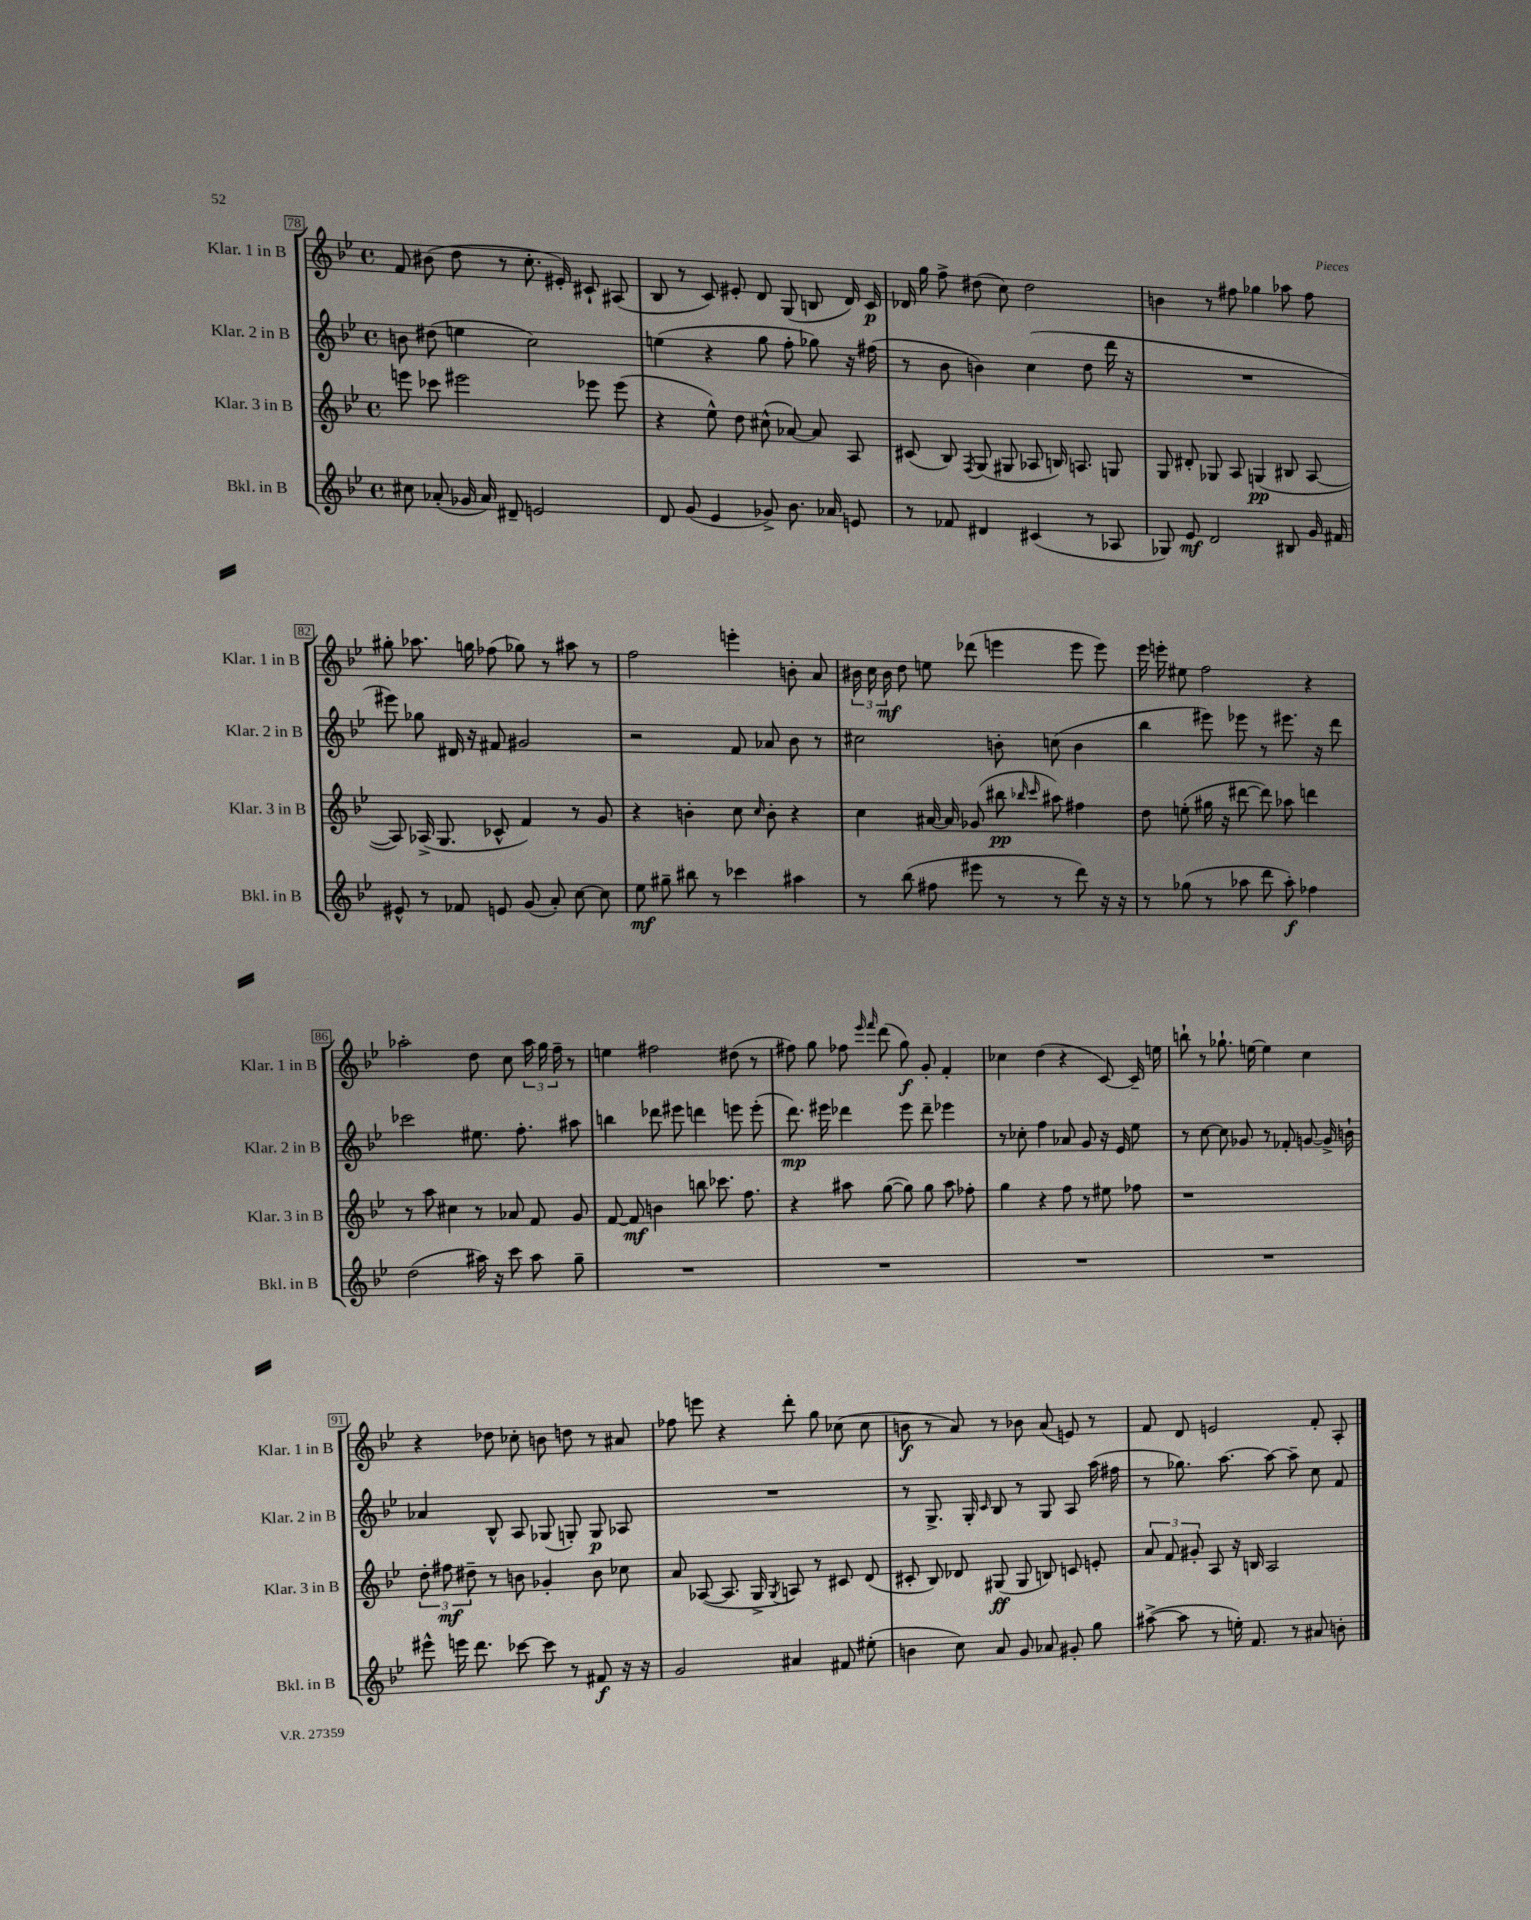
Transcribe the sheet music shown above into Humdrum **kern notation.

**kern	**dynam	**kern	**dynam	**kern	**dynam	**kern	**dynam
*part4	*part4	*part3	*part3	*part2	*part2	*part1	*part1
*staff4	*staff4	*staff3	*staff3	*staff2	*staff2	*staff1	*staff1
*I"Bkl. in B	*	*I"Klar. 3 in B	*	*I"Klar. 2 in B	*	*I"Klar. 1 in B	*
*I'Bkl. in B	*	*I'Klar. 3 in B	*	*I'Klar. 2 in B	*	*I'Klar. 1 in B	*
*clefG2	*	*clefG2	*	*clefG2	*	*clefG2	*
*k[b-e-]	*	*k[b-e-]	*	*k[b-e-]	*	*k[b-e-]	*
*M4/4	*	*M4/4	*	*M4/4	*	*M4/4	*
*met(c)	*	*met(c)	*	*met(c)	*	*met(c)	*
=78	=78	=78	=78	=78	=78	=78	=78
8cc#X\	.	8eeen\	.	8bn\	.	8f/	.
(8a-X'/	.	8ccc-X\	.	(8dd#X\	.	(8b#X\	.
16g-X/	.	2eee#X\	.	4een\	.	8dd\	.
16a-/)	.	.	.	.	.	.	.
8d#X~/	.	.	.	.	.	8r	.
2en/	.	.	.	2cc\)	.	8.cc'\	.
.	.	.	.	.	.	16e#X'/)	.
.	.	8eee-X\	.	.	.	8c#X`/	.
.	.	(8eee-\	.	.	.	(8A#X/	.
=79	=79	=79	=79	=79	=79	=79	=79
8d/	.	4r	.	(4een\	.	8B-/	.
(8g/	.	.	.	.	.	8r	.
4e-/	.	8ee-^^\)	.	4r	.	8c/)	.
.	.	8dd\	.	.	.	8e#X'/	.
8g-X^/)	.	(8cc#X^^\	.	8gg\	.	8d/	.
8.b-\	.	[8a-X/)	.	8ff'\	.	(8G/	.
.	.	8a-/]	.	8gg-X\)	.	8Bn/	.
16a-X/	.	.	.	.	.	.	.
8en/	.	8A/	.	16r	.	16d/)	.
.	.	.	.	(16ff#X\	.	16c/	p
=80	=80	=80	=80	=80	=80	=80	=80
8r	.	(8c#X/	.	8r	.	16d-X/	.
.	.	.	.	.	.	16gg\	.
8f-X/	.	8B-/)	.	8b-\	.	8ff^\	.
.	.	8qF/	.	.	.	.	.
4d#X/	.	(8G/	.	4bn\)	.	(8dd#X\	.
.	.	8G#X/	.	.	.	8cc\)	.
(4c#X/	.	8A-X/	.	(4cc\	.	2dd#\	.
.	.	16Bn/)	.	.	.	.	.
.	.	8.An/	.	.	.	.	.
8r	.	.	.	8dd\	.	.	.
8A-X/	.	8Gn/	.	16ddd\	.	.	.
.	.	.	.	16r	.	.	.
=81	=81	=81	=81	=81	=81	=81	=81
8G-X/)	.	8G/	.	1r	.	4bn\	.
8e-/	mf	8d#X'/	.	.	.	.	.
2d/	.	8G-X/	.	.	.	8r	.
.	.	8A/	.	.	.	8ff#X\	.
.	.	(4Gn/	pp	.	.	4gg-X\	.
8B#X/	.	8B#X/	.	.	.	8aa-X\	.
16g/	.	[8A/	.	.	.	8ff#\	.
16f#X/	.	.	.	.	.	.	.
!!LO:LB:g=z
=82	=82	=82	=82	=82	=82	=82	=82
8e#X^^/	.	8A/])	.	8eee#X\)	.	8gg#X'\	.
8r	.	(16A-X^/	.	8gg-X\	.	8.aa-X\	.
.	.	8.G/	.	.	.	.	.
8f-X/	.	.	.	16d#X/	.	.	.
.	.	.	.	16r	.	16ggn\	.
8en/	.	8c-X^^/	.	8f#X/	.	(8ff-X\	.
(8g/	.	4f/)	.	2g#X/	.	8gg-X\)	.
8a'/)	.	.	.	.	.	8r	.
[8cc\	.	8r	.	.	.	8aa#X\	.
8cc\]	.	8g/	.	.	.	8r	.
=83	=83	=83	=83	=83	=83	=83	=83
8ee-\	mf	4r	.	2r	.	2ff\	.
8gg#X~\	.	.	.	.	.	.	.
8bb#X\	.	4bn'\	.	.	.	.	.
8r	.	.	.	.	.	.	.
4ccc-X\	.	8cc\	.	8f/	.	4eeen'\	.
.	.	16qqcc/	.	.	.	.	.
.	.	8b'\	.	8a-X/	.	.	.
4aa#X\	.	4r	.	8b-\	.	8bn'\	.
.	.	.	.	8r	.	8a/	.
=84	=84	=84	=84	=84	=84	=84	=84
8r	.	4cc\	.	2cc#X\	.	24b#X\	.
.	.	.	.	.	.	24cc\	.
.	.	.	.	.	.	24b#\	mf
(8bb-\	.	.	.	.	.	8dd\	.
8ff#X\	.	[16a#X/	.	.	.	8een\	.
.	.	16a#/]	.	.	.	.	.
8eee#X\	.	(8g-X/	.	.	.	(8ddd-X\	.
8r	.	8bb#X\	pp	8bn'\	.	4eeen\	.
.	.	16qqbb-X/	.	.	.	.	.
.	.	16qqccc/	.	.	.	.	.
8r	.	8aa#X\)	.	(8ccn\	.	.	.
8ddd\)	.	4ff#X\	.	4b\	.	8eee\	.
16r	.	.	.	.	.	8eee\)	.
16r	.	.	.	.	.	.	.
=85	=85	=85	=85	=85	=85	=85	=85
8r	.	8dd\	.	4bb-\	.	16eee-\	.
.	.	.	.	.	.	16eeen'\	.
(8gg-X\	.	(8een'\	.	.	.	8ee#X\	.
8r	.	16gg#X\	.	8eee#X\)	.	2ff\	.
.	.	16r	.	.	.	.	.
8aa-X\	.	[8ddd#X\	.	8eee-X\	.	.	.
8ddd\	.	8ddd#\])	.	8r	.	.	.
8aa-'\)	f	8aa-X\	.	8.eee#X\	.	.	.
4ff-X\	.	4dddn\	.	.	.	4r	.
.	.	.	.	16r	.	.	.
.	.	.	.	8ddd\	.	.	.
!!LO:LB:g=z
=86	=86	=86	=86	=86	=86	=86	=86
(2dd\	.	8r	.	2ccc-X\	.	2aa-X'\	.
.	.	8aa\	.	.	.	.	.
.	.	4cc#X\	.	.	.	.	.
16aa#X\)	.	8r	.	8.ee#X\	.	8dd\	.
16r	.	.	.	.	.	.	.
8ccc\	.	8a-X/	.	.	.	8cc\	.
.	.	.	.	8.ff'\	.	.	.
8aa#\	.	8f/	.	.	.	24aa-\	.
.	.	.	.	.	.	24gg\	.
.	.	.	.	.	.	24ff~\	.
8gg~\	.	8g/	.	8aa#X\	.	8r	.
=87	=87	=87	=87	=87	=87	=87	=87
1r	.	[8f/	.	4bbn\	.	4een\	.
.	.	8f/]	mf	.	.	.	.
.	.	4bn\	.	8ddd-X\	.	2ff#X\	.
.	.	.	.	8eee#X\	.	.	.
.	.	8bbn\	.	4dddn\	.	.	.
.	.	8.ccc-X\	.	.	.	.	.
.	.	.	.	8eeen\	.	(8dd#X\	.
.	.	8.ff\	.	.	.	.	.
.	.	.	.	(8eee'\	.	8r	.
=88	=88	=88	=88	=88	=88	=88	=88
1r	.	4r	.	8.ddd\)	mp	8ff#X\)	.
.	.	.	.	.	.	8gg\	.
.	.	.	.	16eee#X\	.	.	.
.	.	8aa#X\	.	4ddd-X\	.	8ff-X\	.
.	.	.	.	.	.	16qqeee-/	.
.	.	.	.	.	.	16qqfff/	.
.	.	([8gg\	.	.	.	(8ddd\	.
.	.	8gg\])	.	8eee#\	.	8gg\)	f
.	.	8gg\	.	8ddd-~\	.	8g'/	.
.	.	8aa#\	.	4eee-X\	.	4f'/	.
.	.	8ff-X'\	.	.	.	.	.
=89	=89	=89	=89	=89	=89	=89	=89
1r	.	4gg\	.	8r	.	4cc-X\	.
.	.	.	.	8cc-X'\	.	.	.
.	.	4r	.	4ff\	.	(4dd\	.
.	.	8ff\	.	8a-X/	.	4r	.
.	.	8r	.	8g/	.	.	.
.	.	8ee#X\	.	16r	.	[8c/)	.
.	.	.	.	16e-/	.	.	.
.	.	8ff-X\	.	8ee-\	.	16c~/]	.
.	.	.	.	.	.	16een\	.
=90	=90	=90	=90	=90	=90	=90	=90
1r	.	1r	.	8r	.	8bbn`\	.
.	.	.	.	[8cc\	.	8r	.
.	.	.	.	8cc\]	.	8.gg-X`\	.
.	.	.	.	8g-X/	.	.	.
.	.	.	.	.	.	[16een\	.
.	.	.	.	8r	.	4ee\]	.
.	.	.	.	8f-X'/	.	.	.
.	.	.	.	[8gn/	.	4cc\	.
.	.	.	.	16g^/]	.	.	.
.	.	.	.	16bn`\	.	.	.
!!LO:LB:g=z
=91	=91	=91	=91	=91	=91	=91	=91
8eee#X^^\	.	12dd'\	.	4a-X/	.	4r	.
.	.	12ff#X\	mf	.	.	.	.
16eeen\	.	.	.	.	.	.	.
.	.	12dd#X~\	.	.	.	.	.
8.ddd\	.	.	.	.	.	.	.
.	.	8r	.	8B-^^/	.	8dd-X\	.
[8ccc-X\	.	8bn\	.	8A/	.	8cc-X'\	.
8ccc-\]	.	4g-X'/	.	(8G-X/	.	8bn\	.
8r	.	.	.	8Gn'/)	.	8ddn\	.
8f#X/	f	8b\	.	8G/	p	8r	.
16r	.	8cc-X\	.	8A-X/	.	8a#X/	.
16r	.	.	.	.	.	.	.
=92	=92	=92	=92	=92	=92	=92	=92
2g/	.	8a/	.	1r	.	8ff-X\	.
.	.	([8A-X/	.	.	.	8eeen\	.
.	.	8.A-/]	.	.	.	4r	.
.	.	16G^/	.	.	.	.	.
.	.	8qG/	.	.	.	.	.
4a#X/	.	8An/)	.	.	.	8ddd'\	.
.	.	8r	.	.	.	8gg\	.
8f#X/	.	8c#X/	.	.	.	(8cc-X\	.
(8ee#X'\	.	(8d/	.	.	.	8cc-\	.
=93	=93	=93	=93	=93	=93	=93	=93
4bn\	.	8c#X'/	.	8r	.	8bn\	f
.	.	8B-/)	.	8.G^/	.	8r	.
8cc\)	.	8d-X/	.	.	.	8a/)	.
.	.	.	.	16G'/	.	.	.
.	.	.	.	16qqc/	.	.	.
8a/	.	(8G#X/	ff	8B-/	.	8r	.
8g/	.	8G#/	.	8r	.	8b-X\	.
8a-X/	.	8Bn/)	.	8G/	.	(8a/	.
8g#X'/	.	8cn/	.	8A/	.	8en/)	.
8gg\	.	8en'/	.	(16aa\	.	8r	.
.	.	.	.	16ff#X\	.	.	.
=94	=94	=94	=94	=94	=94	=94	=94
([8aa#X^\	.	12a/	.	8r	.	8f/	.
.	.	12f/	.	.	.	.	.
8aa#\]	.	.	.	8.gg-X\)	.	8d/	.
.	.	12g#X'/	.	.	.	.	.
8r	.	8A/	.	.	.	2en/	.
.	.	.	.	[8.aa\	.	.	.
16een'\)	.	16r	.	.	.	.	.
8.f/	.	16Bn/	.	.	.	.	.
.	.	2A/	.	8aa\_	.	.	.
8r	.	.	.	8aa~\]	.	.	.
8a#X/	.	.	.	8cc\	.	8f'/	.
8bn'\	.	.	.	8f/	.	8A'/	.
==	==	==	==	==	==	==	==
*-	*-	*-	*-	*-	*-	*-	*-
